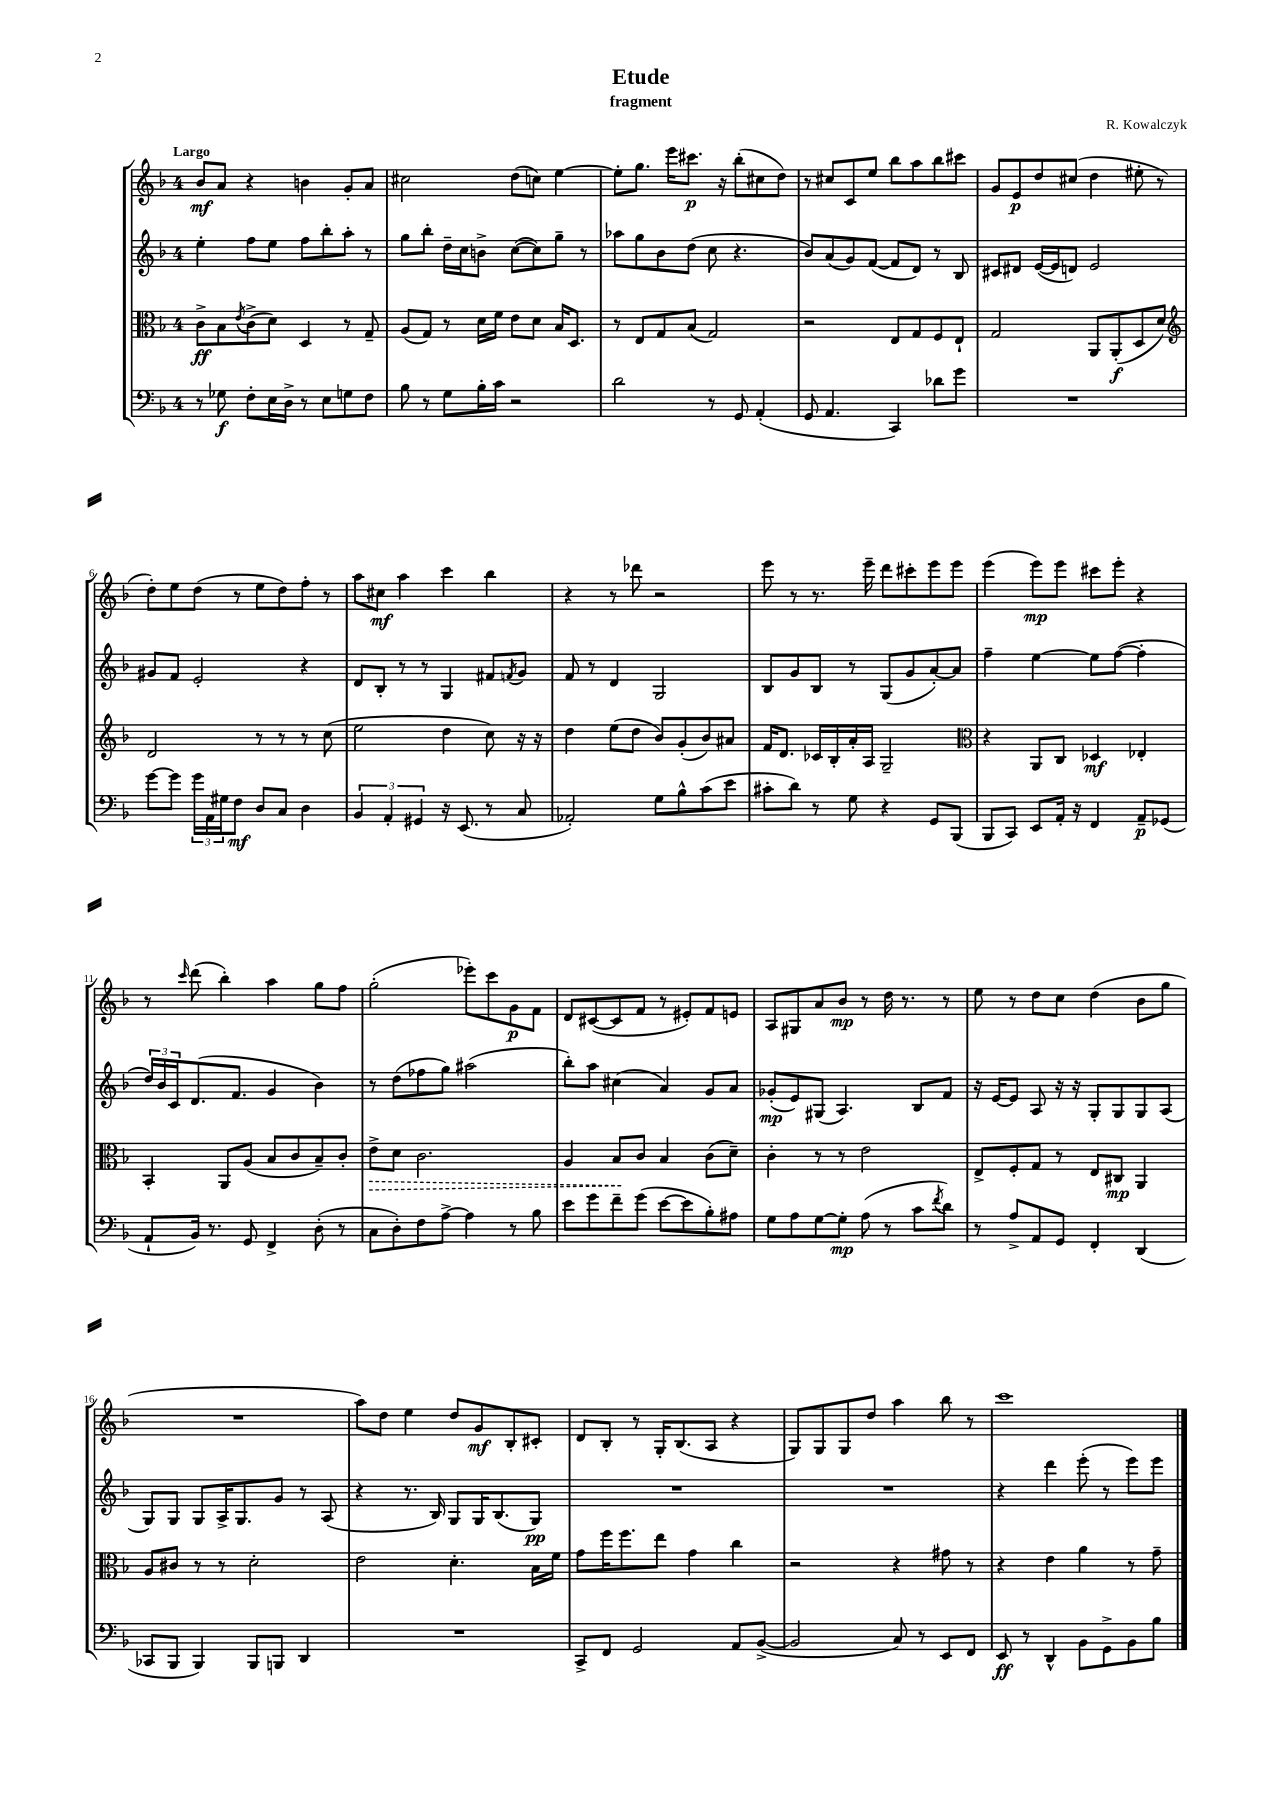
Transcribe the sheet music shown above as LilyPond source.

\header { title = "Etude" composer = "R. Kowalczyk" subtitle = "fragment" }
<<
\new StaffGroup <<
\new Staff = "s0" {
    \clef treble \key f \major \once \override Staff.TimeSignature.style = #'single-digit \time 4/4 \tempo "Largo"
    bes'8\mf a'8 r4 b'4 g'8-. a'8 |
    cis''2 d''8( c''8) e''4~ |
    e''8-. g''8. e'''16 cis'''8.\p r16 bes''8-.( cis''8 d''8) |
    r8 cis''8 c'8 e''8 bes''8 a''8 bes''8 cis'''8 |
    g'8 e'8\p d''8 cis''8( d''4 eis''8-. r8 |
    d''8-.) e''8 d''8( r8 e''8 d''8) f''8-. r8 |
    a''8 cis''8\mf a''4 c'''4 bes''4 |
    r4 r8 des'''8 r2 |
    e'''8 r8 r8. e'''16-- d'''8 cis'''8-. e'''8 e'''8 |
    e'''4( e'''8\mp) e'''8 cis'''8 e'''8-. r4 |
    r8 \grace { c'''16 } d'''8( bes''4-.) a''4 g''8 f''8 |
    g''2-.( ees'''8-.) c'''8 g'8\p f'8 |
    d'8 cis'8~( cis'8 f'8 r8 eis'8-.) f'8 e'8 |
    a8 gis8 a'8 bes'8\mp r8 d''16 r8. r8 |
    e''8 r8 d''8 c''8 d''4( bes'8 g''8 |
    R1 |
    a''8) d''8 e''4 d''8 g'8\mf bes8-. cis'8-. |
    d'8 bes8-. r8 g16-. bes8.( a8 r4 |
    g8) g8 g8 d''8 a''4 bes''8 r8 |
    c'''1 \bar "|." |
}
\new Staff = "s1" {
    \clef treble \key f \major \once \override Staff.TimeSignature.style = #'single-digit \time 4/4
    e''4-. f''8 e''8 f''8 bes''8-. a''8-. r8 |
    g''8 bes''8-. d''16-- c''16 b'8-> c''8~( c''8) g''8-- r8 |
    aes''8 g''8 bes'8 d''8( c''8 r4. |
    bes'8) a'8( g'8) f'8~( f'8 d'8) r8 bes8 |
    cis'8 dis'8 e'16~( e'16 d'8) e'2 |
    gis'8 f'8 e'2-. r4 |
    d'8 bes8-. r8 r8 g4 fis'8 \acciaccatura { f'8 } g'8 |
    f'8 r8 d'4 g2 |
    bes8 g'8 bes8 r8 g8( g'8 a'8~-.) a'8 |
    f''4-- e''4~ e''8 f''8~( f''4-. |
    \tuplet 3/2 { d''16) bes'16 c'16 } d'8.( f'8. g'4 bes'4) |
    r8 d''8( fes''8 g''8) ais''2( |
    bes''8-.) a''8 cis''4( a'4) g'8 a'8 |
    ges'8-.\mp( e'8) gis8( a4.) bes8 f'8 |
    r16 e'16~ e'8 a8 r16 r16 g8-. g8 g8 a8( |
    g8) g8 g8 a16-> g8. g'8 r8 a8( |
    r4 r8. bes16) g8 g16 bes8.( g8\pp) |
    R1 |
    R1 |
    r4 d'''4 e'''8-.( r8 e'''8) e'''8 \bar "|." |
}
\new Staff = "s2" {
    \clef alto \key f \major \once \override Staff.TimeSignature.style = #'single-digit \time 4/4
    c'8->\ff bes8 \acciaccatura { e'8 } c'8->( d'8) d4 r8 g8-- |
    a8( g8) r8 d'16 f'16 e'8 d'8 bes16 d8. |
    r8 e8 g8 bes8( g2) |
    r2 e8 g8 f8 e8-! |
    g2 a,8 a,8-.\f( d8 d'8) |
    \clef treble d'2 r8 r8 r8 c''8( |
    e''2 d''4 c''8) r16 r16 |
    d''4 e''8( d''8 bes'8) g'8-.( bes'8) ais'8 |
    f'16 d'8. ces'16 bes16-. a'16-. a16 g2-- |
    \clef alto r4 a,8 c8 des4\mf ees4-. |
    bes,4-. a,8 a8( bes8 c'8 bes8--) c'8-. |
    \once \override Hairpin.style = #'dashed-line e'8->\> d'8 c'2. |
    a4 bes8\! c'8 bes4 c'8( d'8--) |
    c'4-. r8 r8 e'2 |
    e8-> f8-. g8 r8 e8 cis8\mp a,4 |
    a8 cis'8 r8 r8 d'2-. |
    e'2 d'4.-. bes16 f'16 |
    g'8 f''16 f''8. e''8 g'4 c''4 |
    r2 r4 gis'8 r8 |
    r4 e'4 a'4 r8 g'8-- \bar "|." |
}
\new Staff = "s3" {
    \clef bass \key f \major \once \override Staff.TimeSignature.style = #'single-digit \time 4/4
    r8 ges8\f f8-. e16 d16-> r8 e8 g8 f8 |
    bes8 r8 g8 bes16-. c'16 r2 |
    d'2 r8 g,8 a,4-.( |
    g,8 a,4. c,4) des'8 g'8 |
    R1 |
    g'8~ g'8 \tuplet 3/2 { g'16 a,16 gis16 } f8\mf d8 c8 d4 |
    \tuplet 3/2 { bes,4 a,4-. gis,4 } r16 e,8.( r8 c8 |
    aes,2-.) g8 bes8-^ c'8( e'8 |
    cis'8-. d'8) r8 g8 r4 g,8 bes,,8( |
    bes,,8 c,8) e,8 a,16-. r16 f,4 a,8--\p ges,8( |
    a,8-! bes,16) r8. g,8 f,4-> d8-.( r8 |
    c8 d8-.) f8 a8~-> a4 r8 bes8 |
    e'8 g'8 f'8-- g'8( e'8~ e'8 bes8-.) ais8 |
    g8 a8 g8~ g8-.\mp a8( r8 c'8 \acciaccatura { f'8 } d'8) |
    r8 a8-> a,8 g,8 f,4-. d,4( |
    ces,8 bes,,8 bes,,4) bes,,8 b,,8 d,4 |
    R1 |
    c,8-> f,8 g,2 a,8 bes,8~->( |
    bes,2 c8) r8 e,8 f,8 |
    e,8\ff r8 d,4-^ bes,8 g,8-> bes,8 bes8 \bar "|." |
}
>>
>>
